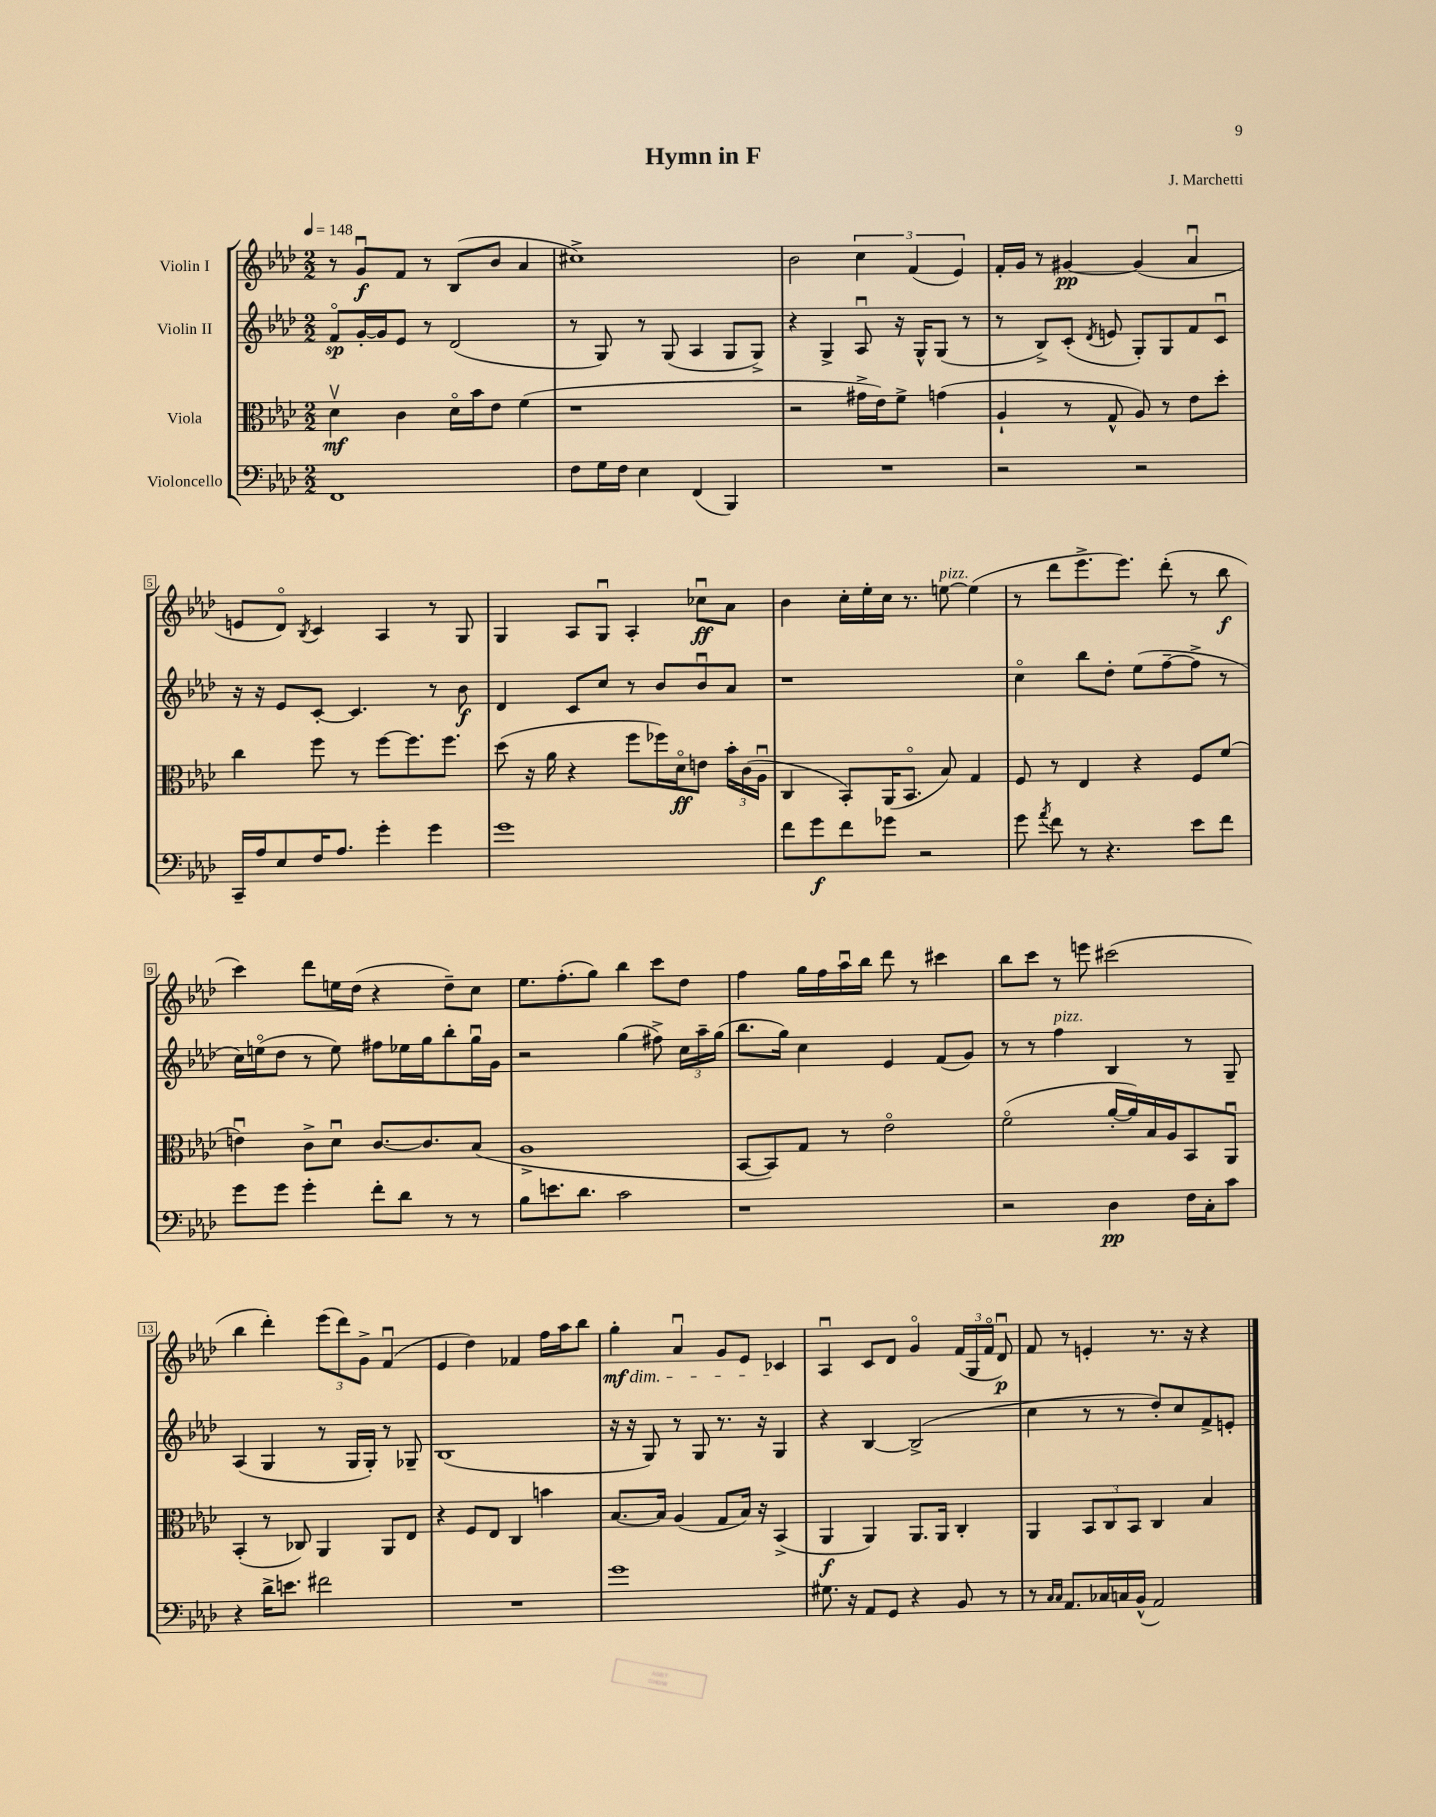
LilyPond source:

\header { title = "Hymn in F" composer = "J. Marchetti" }
<<
\new StaffGroup <<
\new Staff = "s0" \with { instrumentName = "Violin I" } {
    \clef treble \key aes \major \numericTimeSignature \time 2/2 \tempo 4 = 148
    \autoBeamOff r8 g'8[\downbow\f f'8] r8 bes8[( bes'8] aes'4 |
    cis''1->) |
    bes'2 \tuplet 3/2 { c''4 f'4( ees'4) } |
    f'16[-. g'16] r8 gis'4~\pp gis'4( aes'4\downbow |
    e'8[ des'8]\flageolet) \acciaccatura { bes8 } c'4 aes4 r8 g8 |
    g4 aes8[ g8]\downbow aes4-. ces''8[\downbow\ff aes'8] |
    bes'4 c''16[-. ees''16-. c''16] r8. e''8~^\markup { \italic "pizz." } e''4( |
    r8 des'''8[ ees'''8.-> ees'''8.]) des'''8-.( r8 bes''8\f |
    c'''4) des'''8[ e''16 des''16]( r4 des''8[--) c''8] |
    ees''8.[ f''8.-.( g''8]) bes''4 c'''8[ des''8] |
    f''4 g''16[ f''16 aes''16\downbow bes''16] des'''8 r8 cis'''4 |
    bes''8[ c'''8] r8 e'''8 cis'''2( |
    bes''4 des'''4-.) \tuplet 3/2 { ees'''8[( des'''8) g'8]-> } f'4\downbow( |
    ees'4 des''4) fes'4 f''16[ aes''16 bes''8] |
    g''4-.\mf\dim aes'4\downbow g'8[ ees'8] ces'4\! |
    aes4\downbow c'8[ des'8] g'4\flageolet \tuplet 3/2 { f'16[( g16 f'16]\flageolet } des'8\downbow\p) |
    f'8 r8 e'4-. r8. r16 r4 \bar "|." |
}
\new Staff = "s1" \with { instrumentName = "Violin II" } {
    \clef treble \key aes \major \numericTimeSignature \time 2/2
    \autoBeamOff f'8[\flageolet\sp g'16~-. g'16 ees'8] r8 des'2( |
    r8 g8) r8 g8( aes4 g8[ g8]->) |
    r4 g4-> aes8\downbow r16 g16[-^ g8]( r8 |
    r8 bes8[->) c'8]-.( \acciaccatura { des'8 } e'8 g8[-.) g8 f'8 c'8]\downbow |
    r16 r16 ees'8[ c'8]~-. c'4. r8 bes'8\f |
    des'4 c'8[ c''8] r8 bes'8[ bes'8\downbow aes'8] |
    r1 |
    c''4\flageolet bes''8[ des''8]-. ees''8[( f''8~-- f''8]-> r8 |
    c''16[) e''16\flageolet( des''8] r8 e''8) fis''8[ ees''16 g''16 bes''8-. g''16\downbow g'16] |
    r2 g''4( fis''8->) \tuplet 3/2 { c''16[ aes''16-- g''16]( } |
    bes''8.[ g''16]) c''4 ees'4 f'8[( g'8]) |
    r8 r8 f''4^\markup { \italic "pizz." } bes4 r8 g8-- |
    aes4( g4 r8 g16[ g16]-.) r8 ges8-- |
    bes1( |
    r16 r16 g8) r8 g8 r8. r16 g4 |
    r4 bes4~ bes2->( |
    c''4 r8 r8 des''8[-.) c''8 f'8-> e'8]-. \bar "|." |
}
\new Staff = "s2" \with { instrumentName = "Viola" } {
    \clef alto \key aes \major \numericTimeSignature \time 2/2
    \autoBeamOff des'4\upbow\mf c'4 des'16[\flageolet bes'16 ees'8] f'4( |
    r1 |
    r2 gis'16[-> ees'16) f'8]-> g'4( |
    aes4-! r8 g8-^ aes8) r8 ees'8[ des''8]-. |
    c''4 f''8 r8 f''8[~ f''8. f''8.] |
    des''8( r16 aes'16 r4 f''8[ fes''16) des'16\flageolet\ff e'8] \tuplet 3/2 { bes'16[-. c'16( aes16]\downbow } |
    c4 bes,8[-.) aes,16( bes,8.]\flageolet bes8) g4 |
    f8 r8 ees4 r4 f8[ f'8]( |
    e'4\downbow) c'8[-> des'8]\downbow c'8.[~ c'8. bes8]( |
    aes1-> |
    bes,8[~ bes,8) g8] r8 ees'2\flageolet |
    f'2\flageolet( aes'16[~-. aes'16) bes16 aes16 bes,8 aes,8]\downbow |
    bes,4-.( r8 ces8) aes,4 aes,8[ ees8] |
    r4 f8[ ees8] c4 b'4 |
    bes8.[~ bes16] aes4( g8[ bes16]) r16 bes,4->( |
    aes,4\f aes,4) aes,8.[ aes,16] c4-. |
    aes,4 \tuplet 3/2 { bes,8[ c8 bes,8] } c4 bes4 \bar "|." |
}
\new Staff = "s3" \with { instrumentName = "Violoncello" } {
    \clef bass \key aes \major \numericTimeSignature \time 2/2
    \autoBeamOff f,1 |
    f8[ g16 f16] ees4 f,4( bes,,4) |
    R1 |
    r2 r2 |
    c,16[-- aes16 ees8 f16 aes8.] g'4-. g'4 |
    g'1 |
    f'8[ g'8\f f'8 ges'8] r2 |
    g'8 \acciaccatura { aes'8 } f'8 r8 r4. ees'8[ f'8] |
    g'8[ g'8] g'4-. f'8[-. des'8] r8 r8 |
    bes8[ e'8. des'8.] c'2 |
    r1 |
    r2 des4\pp f16[ c16-. c'8] |
    r4 des'16[-> e'8.] fis'2 |
    R1 |
    g'1 |
    gis8. r16 aes,8[ g,8] r4 bes,8 r8 |
    r8 \grace { c16[ c16] } aes,8.[ ces16 c16 bes,16]-^( aes,2) \bar "|." |
}
>>
>>
\layout { \context { \Score \override BarNumber.stencil = #(make-stencil-boxer 0.1 0.3 ly:text-interface::print) } }
